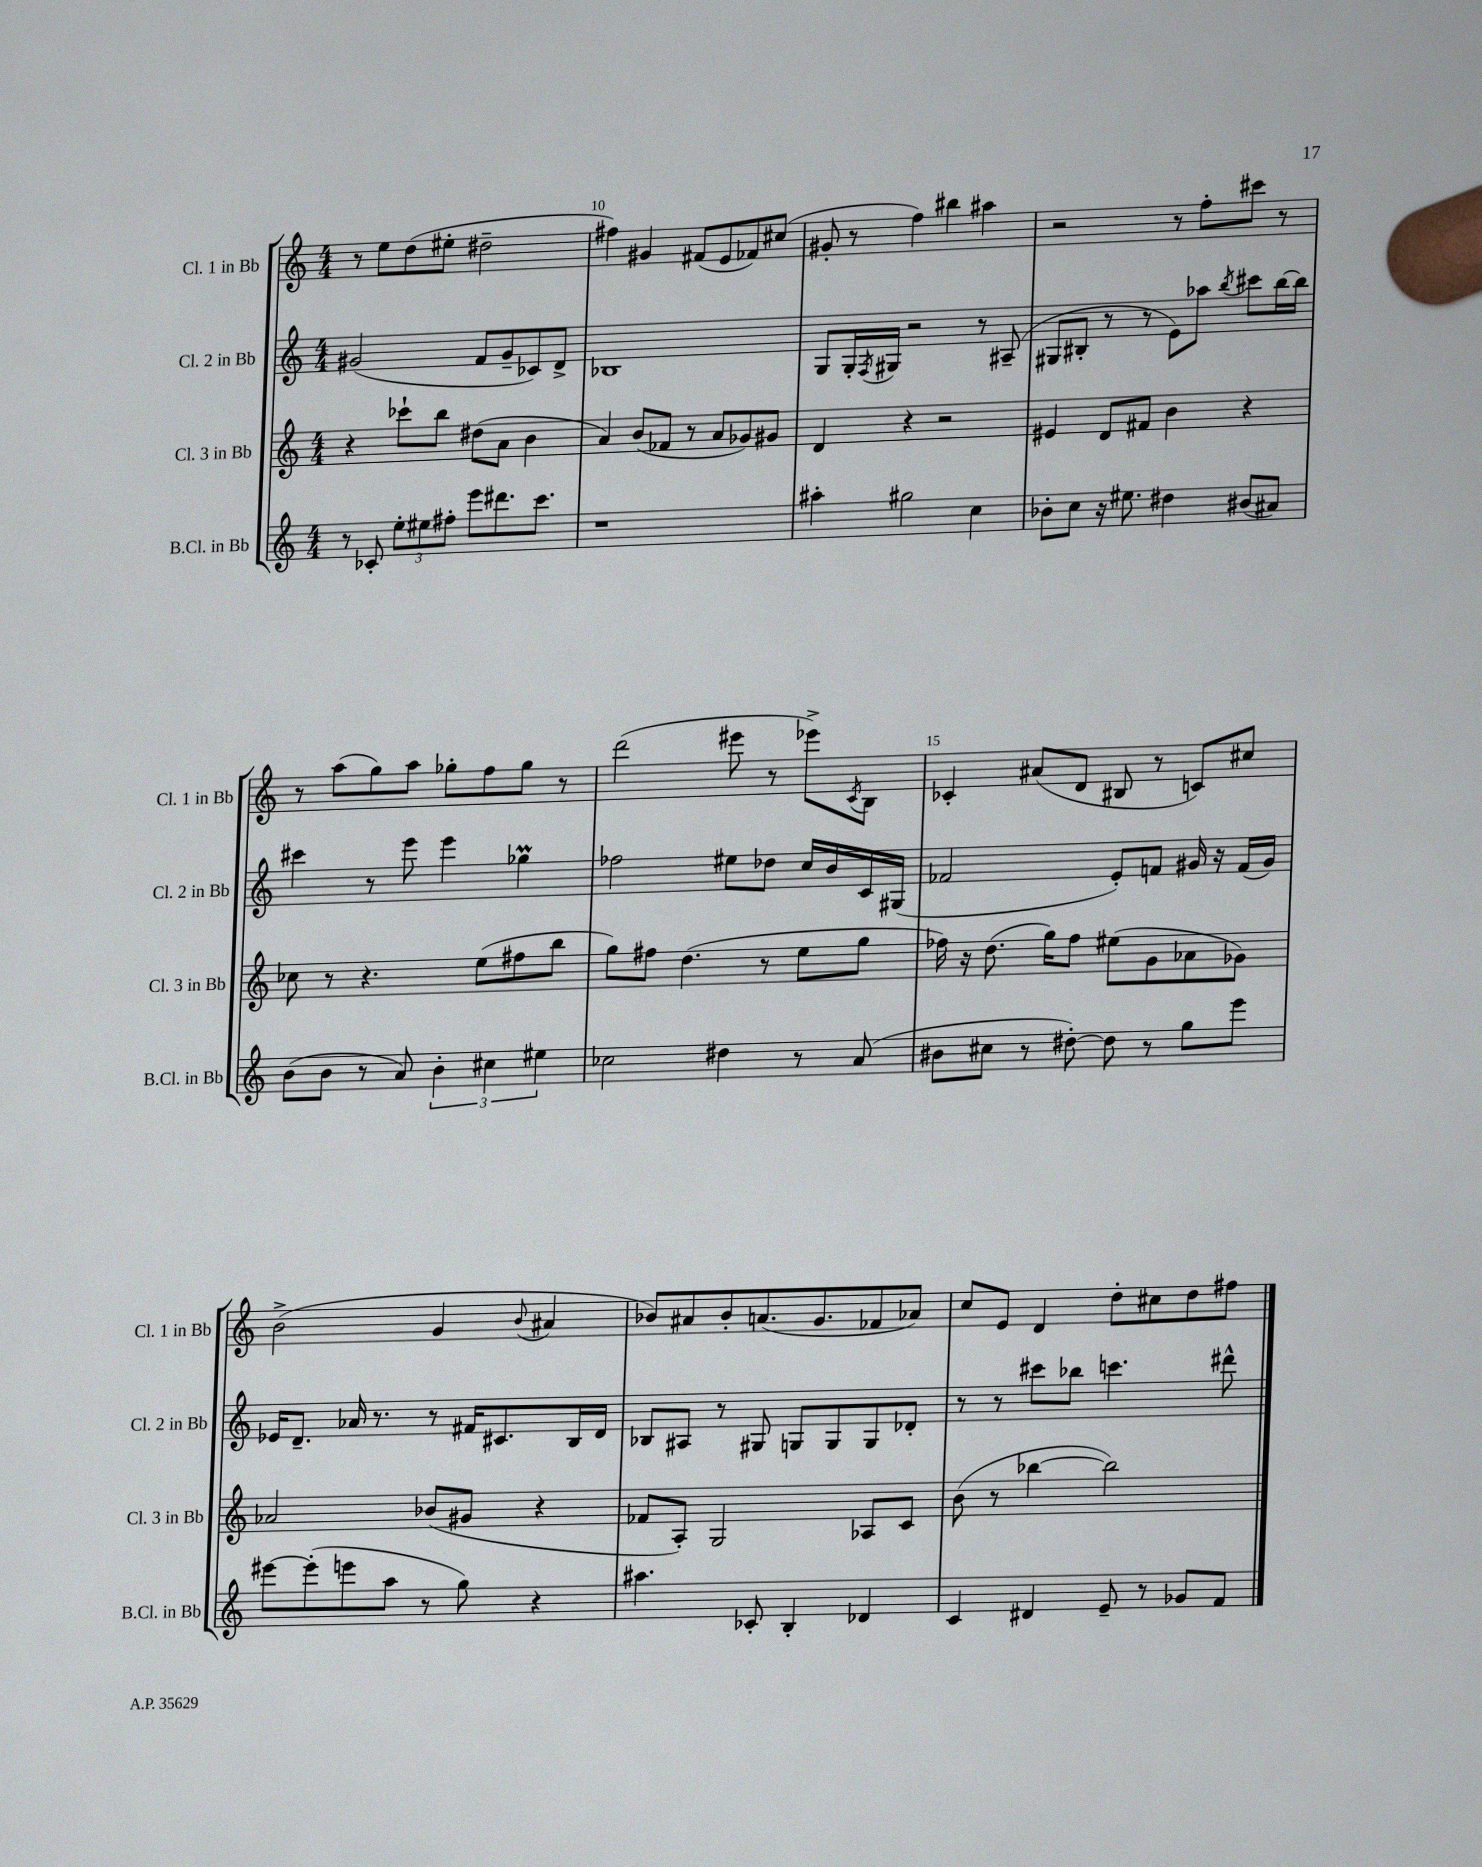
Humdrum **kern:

**kern	**kern	**kern	**kern
*staff4	*staff3	*staff2	*staff1
*clefG2	*clefG2	*clefG2	*clefG2
*k[]	*k[]	*k[]	*k[]
*M4/4	*M4/4	*M4/4	*M4/4
8r	4r	(2g#	8r
8c-'	.	.	8ee
12ee'	8ccc-`	.	(8dd
12ee#	.	.	.
.	8bb	.	8ee#'
12ff#'	.	.	.
8eee	(8dd#	8f	2dd#~
8.ddd#	8a	8g#~	.
.	4b	8c-)	.
8.ccc	.	.	.
.	.	8d^	.
=	=	=	=
1r	4a)	1B-	4ff#)
.	(8b	.	4g#
.	8f-	.	.
.	8r	.	(8f#
.	8a	.	8e
.	8g-)	.	8f-)
.	8g#	.	(8cc#
=	=	=	=
4aa#'	4d	8G	8g#'
.	.	16G'	8r
.	.	8qF	.
.	.	16G#	.
2gg#	4r	2r	4ff)
.	2r	.	4bb#
4cc	.	8r	4aa#
.	.	(8A#~	.
=	=	=	=
8b-'	4e#	8G#	2r
8cc	.	8B#'	.
16r	8d	8r	.
8.ee#	.	.	.
.	8f#	8r	.
4dd#	4b	8e)	8r
.	.	8aa-	8ff'
.	.	8qbb	.
(8b#	4r	8ccc#	8ccc#
8a#)	.	[16bb	8r
.	.	16bb]	.
=	=	=	=
(8b	8cc-	4ccc#	8r
8b	8r	.	(8aa
8r	4.r	8r	8gg)
8a)	.	8eee	8aa
6b'	.	4eee	8gg-'
.	(8ee	.	8ff
6cc#	.	.	.
.	8ff#	4gg-	8gg-
6ee#	.	.	.
.	8bb	.	8r
=	=	=	=
2cc-	8gg)	2ff-	(2ddd
.	8ff#	.	.
.	(4.dd	.	.
4dd#	.	8ee#	8eee#
.	8r	8dd-	8r
8r	8ee	16cc	8eee-^)
.	.	16b	.
.	.	.	8qc
(8a	8gg	16c	8B
.	.	(16G#	.
=	=	=	=
8b#	16ff-)	2f-	4c-'
.	16r	.	.
8cc#	(8.dd	.	.
8r	.	.	(8a#
.	16gg)	.	.
[8dd#')	8ff-	.	8d
8dd#]	(8ee#	8e')	8B#
8r	8g	8f	8r
8gg	8a-	16g#	8c)
.	.	16r	.
8eee	8g-)	(16f	8cc#
.	.	16g#)	.
=	=	=	=
[8eee#	2a-	16e-	(2b^
.	.	8.d~	.
(8eee#']	.	.	.
8eee	.	16a-	.
.	.	8.r	.
8aa	.	.	.
8r	(8b-	8r	4g
8gg)	8g#	16f#	.
.	.	8.c#	.
.	.	.	8qqb
4r	4r	.	4a#
.	.	16B	.
.	.	16d	.
=	=	=	=
4.aa#	8f-	8B-	8b-)
.	8A')	8A#	8a#
.	2G	8r	8b-'
8c-'	.	8G#	(8.a
4B'	.	8G	.
.	.	.	8.g
.	.	8G	.
4d-	8A-	8G	8f-
.	8c	8d-'	8a-)
=	=	=	=
4c	(8b	8r	8cc
.	8r	8r	8e
4d#	[4bb-	8ccc#	4d
.	.	8bb-	.
8e~	2bb-])	4.ccc	8dd'
8r	.	.	8cc#
8g-	.	.	8dd
8f	.	8ddd#^^	8ff#
==	==	==	==
*-	*-	*-	*-
